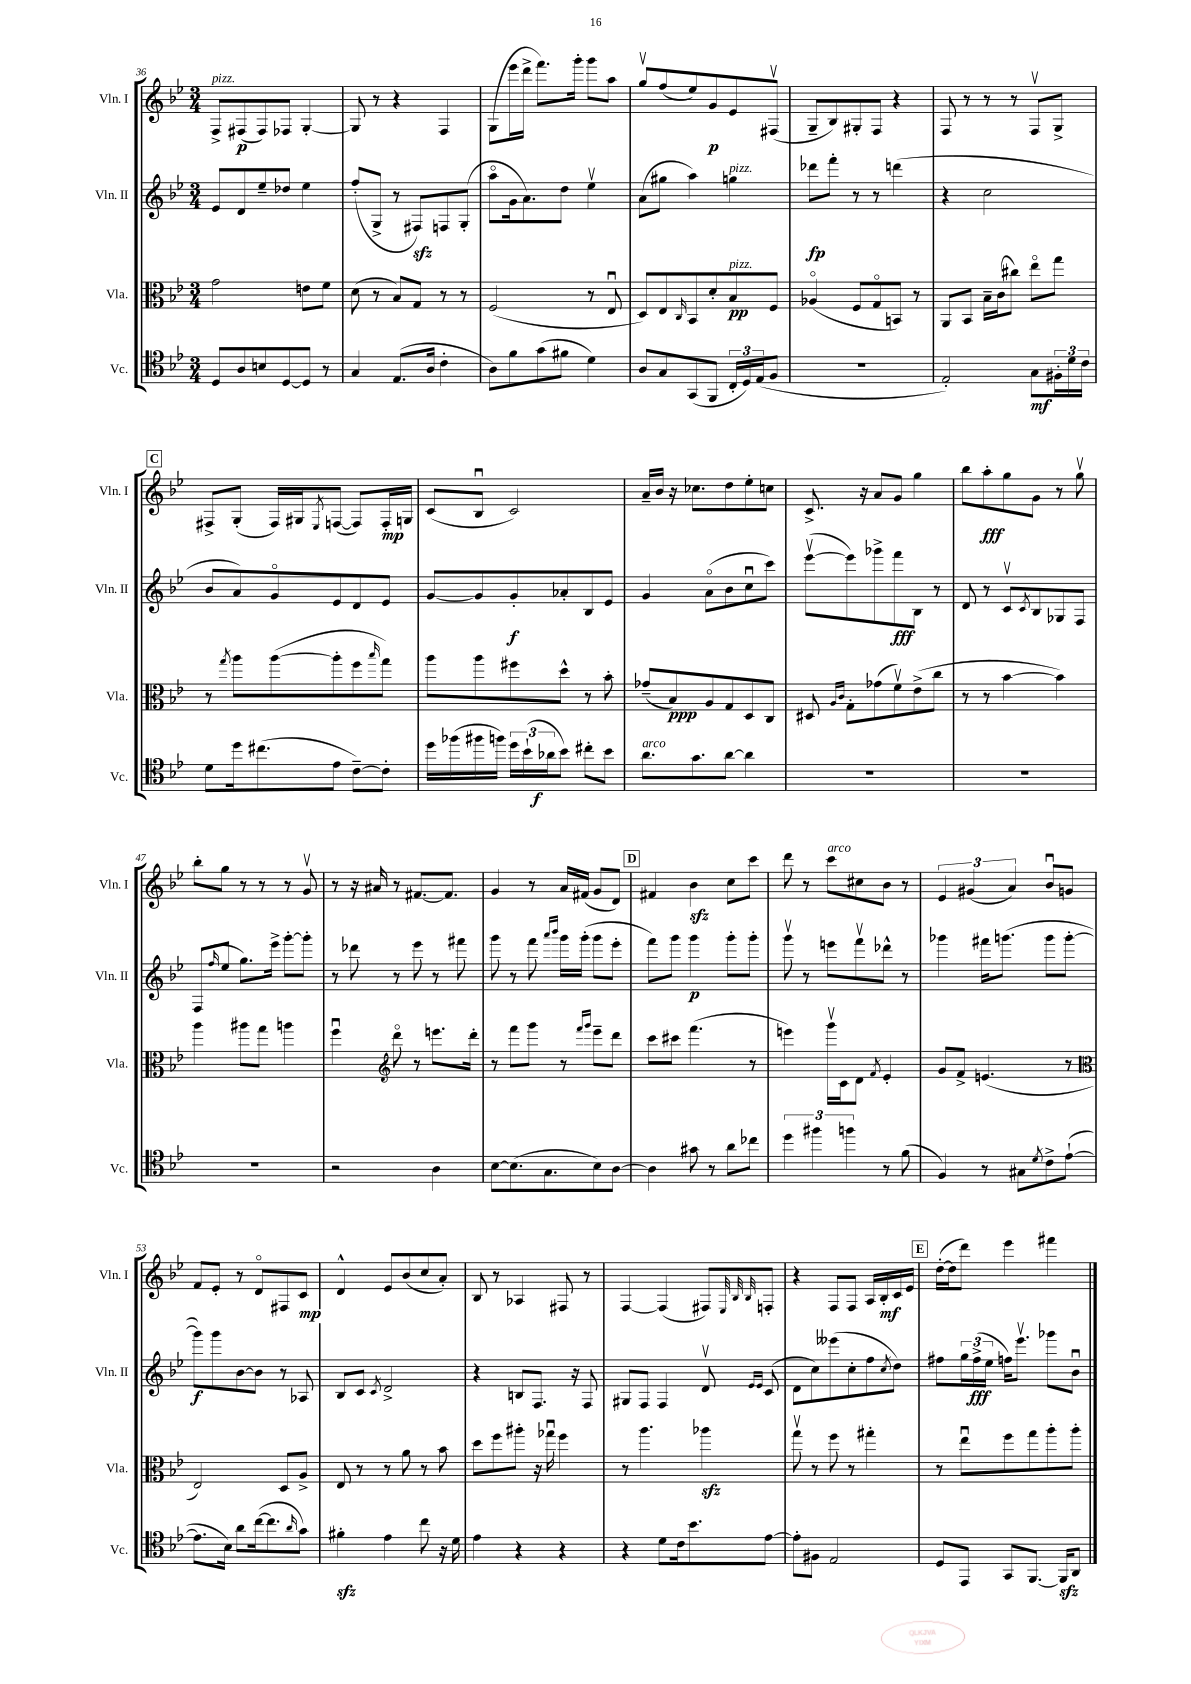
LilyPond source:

<<
\new StaffGroup <<
\new Staff = "s0" \with { instrumentName = "Vln. I" shortInstrumentName = "Vln. I" } {
    \clef treble \key bes \major \numericTimeSignature \time 3/4
    f8->^\markup { \italic "pizz." } fis8\p( fis8) fes8 g4~-. |
    g8 r8 r4 f4 |
    g8( ees'''16 d'''16-> f'''8.) g'''16-. g'''8 a''8 |
    g''8\upbow f''8( ees''8) g'8\p ees'8 fis8\upbow( |
    g8-- bes8) gis8-. f8 r4 |
    f8 r8 r8 r8 f8\upbow g8-> |
    \mark \markup { \box "C" } fis8-> g8-.( fis16) gis16 \acciaccatura { ees8 } f8~( f8) f16-.\mp g16 |
    c'8( bes8\downbow c'2) |
    a'16-- bes'16 r16 ces''8. d''8 ees''8-. c''8 |
    c'8.-> r16 a'8 g'8 g''4 |
    bes''8 a''8-.\fff g''8 g'8 r8 g''8\upbow |
    bes''8-. g''8 r8 r8 r8 g'8\upbow |
    r8 r16 ais'16 r8 fis'8.~ fis'8. |
    g'4 r8 a'16 fis'16( g'8 d'8) |
    \mark \markup { \box "D" } fis'4 bes'4\sfz c''8 c'''8 |
    d'''8 r8 c'''8^\markup { \italic "arco" } cis''8 bes'8 r8 |
    \tuplet 3/2 { ees'4 gis'4( a'4) } bes'8\downbow g'8 |
    f'8 ees'8-. r8 d'8\flageolet fis8 c'8\mp |
    d'4-^ ees'8 bes'8( c''8 a'8-.) |
    bes8 r8 aes4 fis8 r8 |
    f4~ f4( fis8) \grace { ees32 bes32 bes32 } f8-. |
    r4 f8 f8 a16 bes16-.\mf c'16 ees'16 |
    \mark \markup { \box "E" } d''16~-.( d''16 d'''8) ees'''4 fis'''4 \bar "|." |
}
\new Staff = "s1" \with { instrumentName = "Vln. II" shortInstrumentName = "Vln. II" } {
    \clef treble \key bes \major \numericTimeSignature \time 3/4
    ees'8 d'8 ees''8-- des''8 ees''4 |
    f''8-.( g8-> r8 fis8\sfz) f8 g8-.( |
    a''8\flageolet g'16 a'8.) d''8 ees''4\upbow |
    a'8( gis''8 a''4) g''4^\markup { \italic "pizz." } |
    des'''8\fp f'''8-. r8 r8 d'''4( |
    r4 c''2 |
    \mark \markup { \box "C" } bes'8 a'8) g'8\flageolet ees'8 d'8 ees'8 |
    g'8~ g'8 g'8-.\f aes'8-. bes8 ees'8 |
    g'4 a'8\flageolet( bes'8 c''8\downbow c'''8) |
    ees'''8~\upbow( ees'''8) ges'''8-> f'''8\fff bes8 r8 |
    d'8 r8 c'8\upbow \acciaccatura { c'8 } bes8 ges8 f8 |
    f8( \grace { f''16 } ees''8 g''8.) ees'''16-> g'''8~-. g'''8-. |
    r8 des'''8 r8 ees'''8 r8 fis'''8 |
    g'''8 r8 f'''8 \grace { a'''16 bes'''16 } g'''16 g'''16-.( g'''8 ees'''8-. |
    \mark \markup { \box "D" } f'''8) g'''8 g'''4\p g'''8-. g'''8-. |
    g'''8\upbow r8 e'''8 f'''8\upbow des'''8-^ r8 |
    ges'''4 fis'''16 g'''8.( g'''8 g'''8~-. |
    g'''8\f) g'''8 bes'8~ bes'8 r8 aes8 |
    bes8 c'8 \acciaccatura { c'8 } d'2-> |
    r4 b8 f8. r16 f8 |
    gis8 f8 f4 d'8\upbow \grace { ees'16 ees'16 } c'8( |
    d'8 c''8) eeses'''8( c''8-. f''8 \acciaccatura { c''8 } d''8) |
    \mark \markup { \box "E" } fis''8 \tuplet 3/2 { g''16 fis''16->\fff( ees''16 } f''16) ees'''8.\upbow ges'''8 bes'8\downbow \bar "|." |
}
\new Staff = "s2" \with { instrumentName = "Vla." shortInstrumentName = "Vla." } {
    \clef alto \key bes \major \numericTimeSignature \time 3/4
    g'2 e'8 f'8 |
    d'8( r8 bes8) g8 r8 r8 |
    f2( r8 ees8\downbow |
    d8) ees8 \grace { c16 } bes,8 d'8-. bes8\pp^\markup { \italic "pizz." } f8 |
    aes4\flageolet( f8 g8\flageolet b,8) r8 |
    a,8 bes,8 bes16-- c'16( cis''8) ees''8\flageolet g''8 |
    \mark \markup { \box "C" } r8 \acciaccatura { g''8 } a''8 a''8~( a''8-. f''8 \grace { bes''16 } g''8) |
    a''8 a''8 fis''8 d''8-^ r8 bes'8-. |
    ges'8--( bes8\ppp) a8 g8 d8 c8 |
    dis8 \grace { a16 c'16 } g8-. ges'8( f'8\upbow) ees'8->( c''8 |
    r8 r8 bes'4~ bes'4) |
    a''4 ais''8 g''8 a''4 |
    f''4\downbow \clef treble d'''8\flageolet r8 e'''8. d'''16-. |
    r8 f'''8 g'''8 r8 \grace { f'''16 g'''16 } ees'''8-- d'''8 |
    \mark \markup { \box "D" } c'''8 cis'''8 f'''4.( r8 |
    e'''4) g'''16\upbow c'16 d'8 \acciaccatura { f'8 } ees'4-. |
    g'8 f'8-> e'4.( r8 |
    \clef alto ees2) d8 a8-> |
    ees8 r8 r8 a'8 r8 bes'8 |
    d''8 f''8 ais''8-. r16 ges''16\downbow f''4 |
    r8 a''4. aes''4\sfz |
    g''8\upbow r8 f''8 r8 gis''4-. |
    \mark \markup { \box "E" } r8 ees''8\downbow f''8 g''8 a''8-. a''8-. \bar "|." |
}
\new Staff = "s3" \with { instrumentName = "Vc." shortInstrumentName = "Vc." } {
    \clef tenor \key bes \major \numericTimeSignature \time 3/4
    d8 a8 b8 d8~ d8 r8 |
    g4 ees8.( a16 c'4-. |
    a8) f'8 g'8( fis'8 d'4) |
    a8 g8 g,8( f,8 \tuplet 3/2 { c16-. d16) ees16( } f8 |
    R2. |
    ees2-.) g8\mf \tuplet 3/2 { fis16-. d'16 c'16 } |
    \mark \markup { \box "C" } d'8 d''16 cis''8.( ees'8 c'8~--) c'8-. |
    d''16 fes''16( fis''16 f''16) \tuplet 3/2 { d''16 bes'16-!( aes'16\f } bes'8) cis''8-. bes'8 |
    a'8.^\markup { \italic "arco" } g'8. a'8~ a'4 |
    R2. |
    R2. |
    R2. |
    r2 a4 |
    bes8~ bes8.( g8. bes8) a8~ |
    \mark \markup { \box "D" } a4 gis'8 r8 a'8 ces''8 |
    \tuplet 3/2 { d''4 fis''4 f''4 } r8 f'8( |
    f4) r8 gis8 \acciaccatura { d'8 } c'8-> ees'8~-!( |
    ees'8. bes16) a'8 c''16~( c''8. \grace { a'16 } g'8) |
    fis'4-.\sfz ees'4 c''8 r16 d'16 |
    ees'4 r4 r4 |
    r4 d'8 c'16 bes'8. ees'8~ |
    ees'8-. fis8 ees2 |
    \mark \markup { \box "E" } d8 ees,8 g,8 f,8.~ f,16\sfz a,8 \bar "|." |
}
>>
>>
\layout { \context { \Score currentBarNumber = #36 } }
